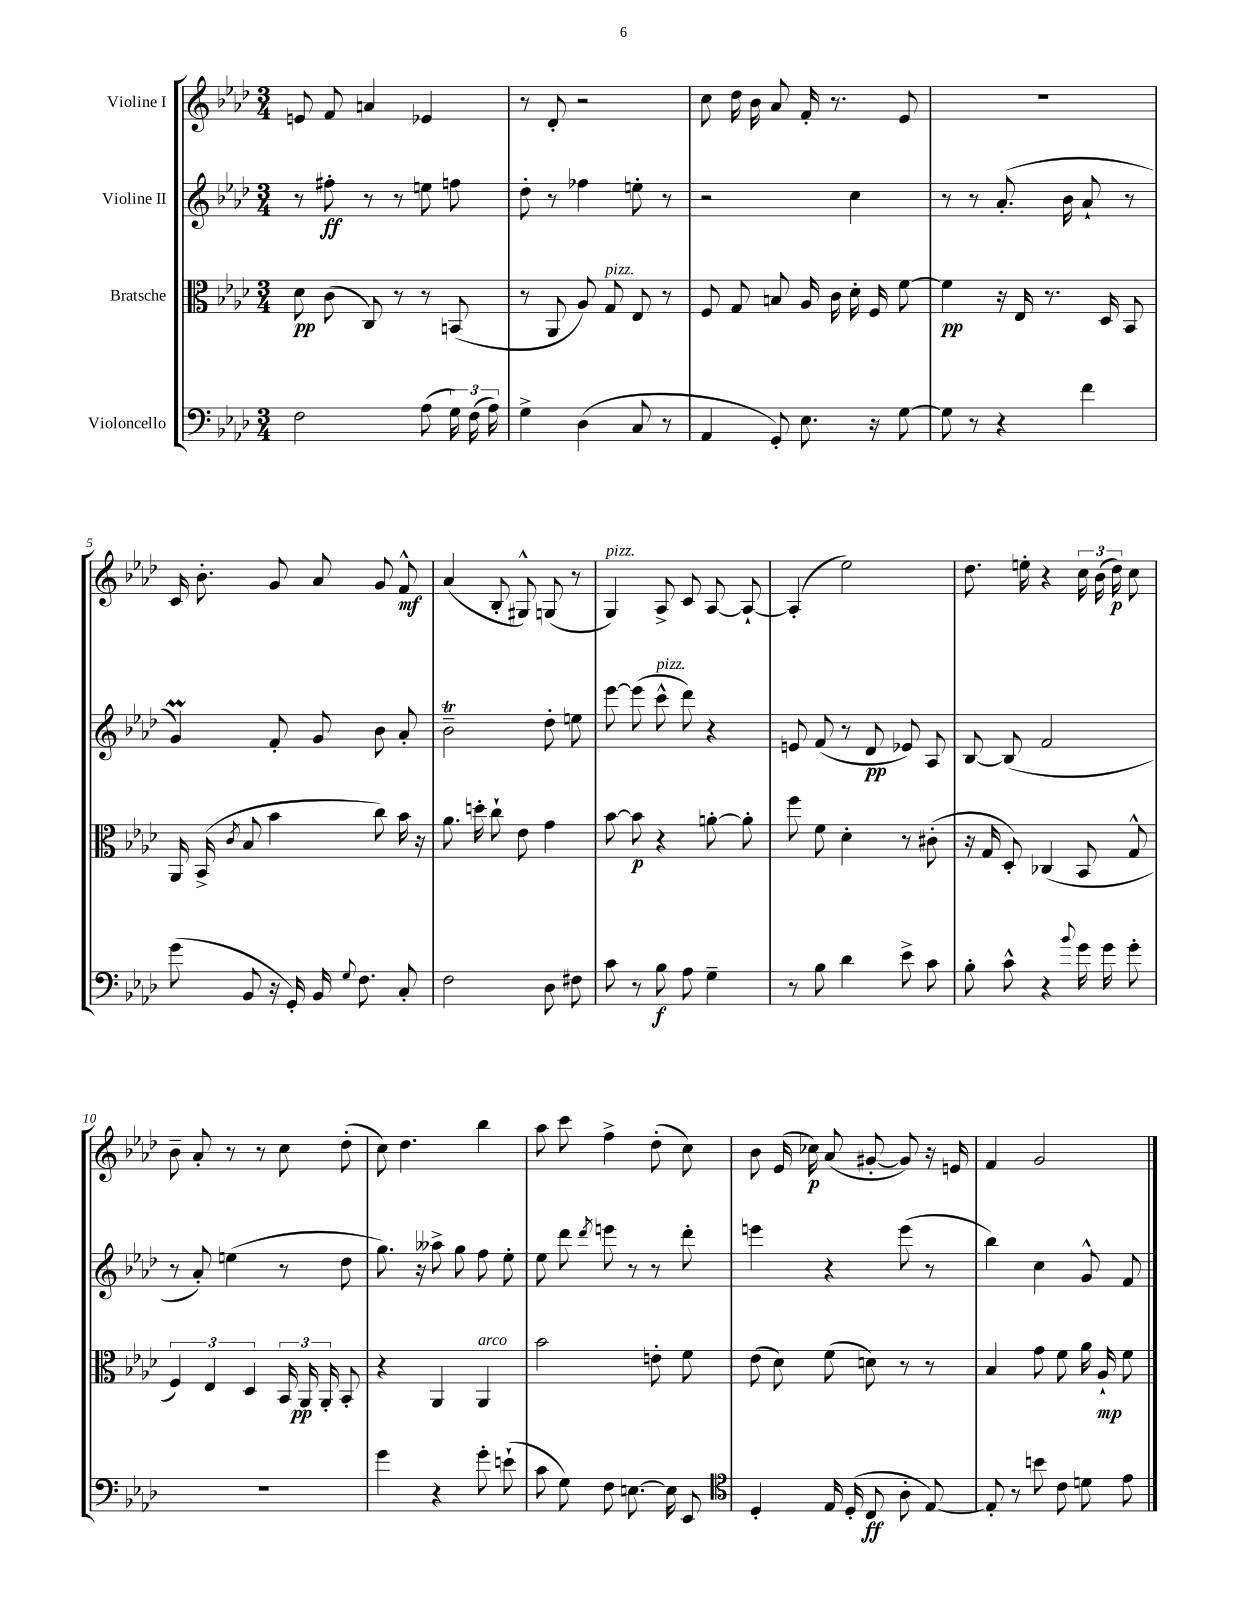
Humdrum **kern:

**kern	**kern	**kern	**kern
*staff4	*staff3	*staff2	*staff1
*clefF4	*clefC3	*clefG2	*clefG2
*k[b-e-a-d-]	*k[b-e-a-d-]	*k[b-e-a-d-]	*k[b-e-a-d-]
*M3/4	*M3/4	*M3/4	*M3/4
2F\	8d-\	8r	8e/
.	(8c\	8ff#'\	8f/
.	8C/)	8r	4a/
.	8r	8r	.
(8A-\	8r	8ee\	4e-/
24G\)	(8BB/	8ff\	.
(24F\	.	.	.
24A-\)	.	.	.
=	=	=	=
4G^\	8r	8dd-'\	8r
.	8AA-/	8r	8d-'/
(4D-\	8A-/)	4ff-\	2r
.	8G/	.	.
8C/	8E-/	8ee'\	.
8r	8r	8r	.
=	=	=	=
4AA-/	8F/	2r	8cc\
.	8G/	.	16dd-\
.	.	.	16b-\
8GG'/)	8B/	.	8a-/
8.E-\	16A-/	.	16f'/
.	16c\	.	8.r
.	16d-'\	4cc\	.
16r	16F/	.	.
[8G\	[8f\	.	8e-/
=	=	=	=
8G\]	4f\]	8r	2.r
8r	.	8r	.
4r	16r	(8.a-'/	.
.	16E-/	.	.
.	8.r	.	.
.	.	16b-\	.
4f\	.	8a-`/	.
.	16D-/	.	.
.	8BB-/	8r	.
=	=	=	=
(8g\	16AA-/	4g/)	16c/
.	(16BB-^/	.	8.b-'\
.	8qc/	.	.
8BB-/	8B-/	.	.
16r	4b-\	8f'/	8g/
16GG'/)	.	.	.
16BB-/	.	8g/	8a-/
8qqG/	.	.	.
8.F\	.	.	.
.	8cc\)	8b-\	8g/
8C'/	16b-\	8a-'/	8f^^/
.	16r	.	.
=	=	=	=
2F\	8.a-\	2b-~\	(4a-/
.	16dd'\	.	.
.	8cc`\	.	8B-'/
.	8e-\	.	8G#^^/)
8D-\	4g\	8dd-'\	(8G/
8F#\	.	8ee\	8r
=	=	=	=
8c\	[8b-\	[8eee-\	4G/)
8r	8b-\]	(8eee-\]	.
8B-\	4r	8ccc^^\	8A-^/
8A-\	.	8ddd-\)	8c/
4G~\	[8a'\	4r	[8A-/
.	8a'\]	.	8A-`/_
=	=	=	=
8r	8ff\	8e/	(4A-'/]
8B-\	8f\	(8f/	.
4d-\	4d-'\	8r	2ee-\)
.	.	8d-/	.
8e-^\	8r	8e-/)	.
8c\	(8c#'\	8A-/	.
=	=	=	=
8B-'\	16r	[8B-/	8.dd-\
.	16G/	.	.
8c^^\	8D-'/)	(8B-/]	.
.	.	.	16ee'\
4r	(4C-/	2f/	4r
8qqb-/	.	.	.
16g\	8BB-/	.	24cc\
.	.	.	(24b-\
16g\	.	.	.
.	.	.	24dd-\)
8g'\	8G^^/	.	8cc\
=	=	=	=
2.r	6F/)	8r	8b-~\
.	.	8a-'/)	8a-'/
.	6E-/	.	.
.	.	(4ee\	8r
.	6D-/	.	.
.	.	.	8r
.	24BB-/	8r	8cc\
.	24AA-/	.	.
.	24AA-'/	.	.
.	8BB-'/	8dd-\	(8dd-'\
=	=	=	=
4g\	4r	8.gg\)	8cc\)
.	.	.	4.dd-\
.	.	16r	.
4r	4AA-/	8aa--^\	.
.	.	8gg\	.
8g'\	4AA-/	8ff\	4bb-\
(8e`\	.	8ee-'\	.
=	=	=	=
8c\	2b-\	8ee-\	8aa-\
8G\)	.	8ddd-\	8ccc\
.	.	8qddd-/	.
8F\	.	8eee\	4ff^\
[8.E\	.	8r	.
.	8e'\	8r	(8dd-'\
16E\]	.	.	.
8EE-/	8f\	8ddd-'\	8cc\)
=	=	=	=
*clefC4	*	*	*
4D-'/	(8e-\	4eee\	8b-\
.	8d-\)	.	(16e-/
.	.	.	16cc-\)
16E-/	(8f\	4r	(8a-/
(16D-'/	.	.	.
8C/	8d\)	.	[8g#'/
8A-'\	8r	(8eee\	8g#/])
[8E-/)	8r	8r	16r
.	.	.	16e/
=	=	=	=
8E-'/]	4B-/	4bb-\)	4f/
8r	.	.	.
8b\	8g\	4cc\	2g/
8c\	8f\	.	.
8d\	16a-\	8g^^/	.
.	16A-`/	.	.
8e-\	8f\	8f/	.
==	==	==	==
*-	*-	*-	*-
